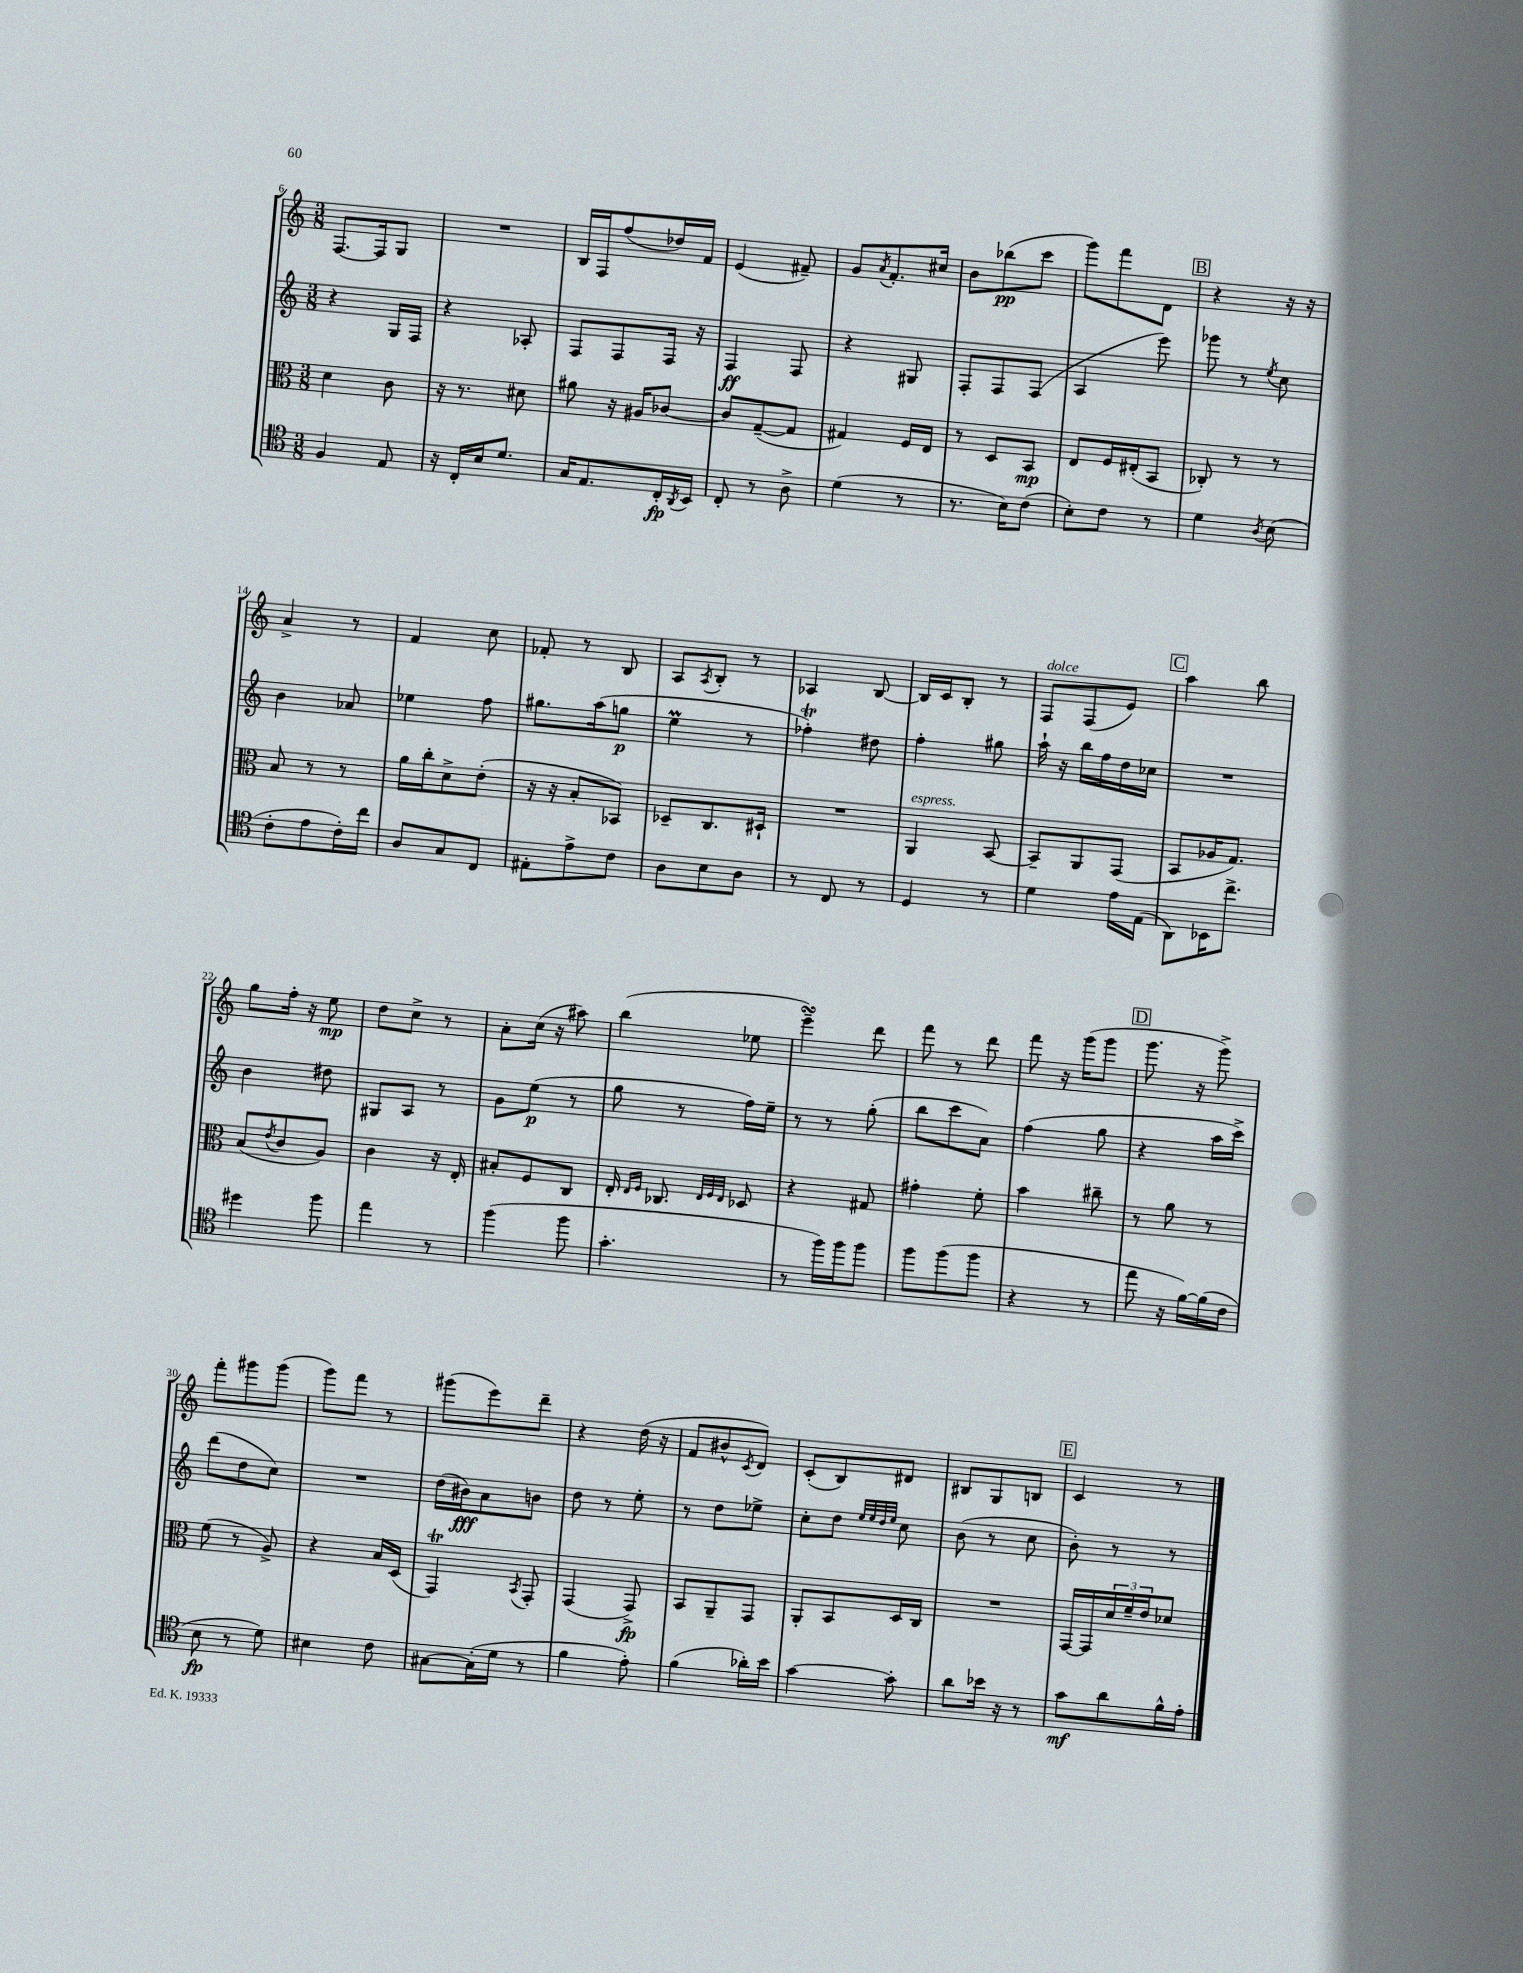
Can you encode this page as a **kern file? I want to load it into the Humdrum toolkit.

**kern	**dynam	**kern	**dynam	**kern	**dynam	**kern	**dynam
*part4	*part4	*part3	*part3	*part2	*part2	*part1	*part1
*staff4	*staff4	*staff3	*staff3	*staff2	*staff2	*staff1	*staff1
*clefC4	*	*clefC3	*	*clefG2	*	*clefG2	*
*k[]	*	*k[]	*	*k[]	*	*k[]	*
*M3/8	*	*M3/8	*	*M3/8	*	*M3/8	*
=6	=6	=6	=6	=6	=6	=6	=6
4F/	.	4d\	.	4r	.	[8.F/L	.
.	.	.	.	.	.	16F/k]	.
8E/	.	8c\	.	16G/LL	.	8G/J	.
.	.	.	.	16F/JJ	.	.	.
=7	=7	=7	=7	=7	=7	=7	=7
16r	.	16r	.	4r	.	4.r	.
16C'/LL	.	8.r	.	.	.	.	.
16B/J	.	.	.	.	.	.	.
8.d/J	.	.	.	.	.	.	.
.	.	8d#X\	.	8A-X'/	.	.	.
=8	=8	=8	=8	=8	=8	=8	=8
16G/KL	.	8a#X\	.	8F/L	.	16B/LL	.
8.E/	.	.	.	.	.	16F/J	.
.	.	16r	.	8F/	.	(8ff/	.
.	.	16A#X/KL	.	.	.	.	.
16C'/L	fp	[8c-X/J	.	16F/Jk	.	16dd-X/L)	.
8qAA/	.	.	.	.	.	.	.
16BB/JJ	.	.	.	16r	.	16f/JJ	.
=9	=9	=9	=9	=9	=9	=9	=9
8C'/	.	8c-/L]	.	4F/	ff	(4e/	.
8r	.	([8G~/	.	.	.	.	.
8A^\	.	8G/J]	.	8F/	.	8f#X~/)	.
=10	=10	=10	=10	=10	=10	=10	=10
(4d\	.	4G#X/)	.	4r	.	8g/L	.
.	.	.	.	.	.	8qa/	.
.	.	.	.	.	.	8.f'/	.
8r	.	16F/LL	.	8G#X/	.	.	.
.	.	16E/JJ	.	.	.	16cc#X/Jk	.
=11	=11	=11	=11	=11	=11	=11	=11
8.r	.	8r	.	8F'/L	.	8b\L	.
.	.	8D/L	.	8F/	.	(8bb-X\	pp
16B\KL)	.	.	.	.	.	.	.
(8c\J	.	8BB/J	mp	(8F/J	.	8ccc\J	.
=12	=12	=12	=12	=12	=12	=12	=12
8B'\L)	.	8E/L	.	4A/	.	8ggg\L)	.
8c\J	.	16F/L	.	.	.	8fff\	.
.	.	(16E#X'/J	.	.	.	.	.
8r	.	8BB/J	.	8eee\)	.	8d\J	.
!!LO:REH:place=s1:t=B
=13	=13	=13	=13	=13	=13	=13	=13
4d\	.	8C-X'/)	.	8ggg-X\	.	4r	.
.	.	8r	.	8r	.	.	.
8qA/	.	.	.	8qee/	.	.	.
(8B\	.	8r	.	8cc\	.	16r	.
.	.	.	.	.	.	16r	.
!!LO:LB:g=z
=14	=14	=14	=14	=14	=14	=14	=14
8c'\L	.	8B/	.	4b\	.	4a^/	.
8e\	.	8r	.	.	.	.	.
16c'\L)	.	8r	.	8a-X/	.	8r	.
16cc\JJ	.	.	.	.	.	.	.
=15	=15	=15	=15	=15	=15	=15	=15
8A/L	.	16a\LL	.	4ee-X\	.	4f/	.
.	.	16cc'\J	.	.	.	.	.
8G/	.	8d^\	.	.	.	.	.
8C/J	.	(8e'\J	.	8ff\	.	8cc\	.
=16	=16	=16	=16	=16	=16	=16	=16
8E#X'\L	.	16r	.	8.gg#X\L	.	8f-X'/	.
.	.	16r	.	.	.	.	.
8e^\	.	8B'/L	.	.	.	8r	.
.	.	.	.	(16aa\k	.	.	.
8c\J	.	8BB-X/J)	.	8ggn\J	p	8B/	.
=17	=17	=17	=17	=17	=17	=17	=17
8A\L	.	8D-X~/L	.	4eem\	.	8A/L	.
.	.	.	.	.	.	8qA/	.
8B\	.	8.C/	.	.	.	8B'/J	.
8A\J	.	.	.	8r	.	8r	.
.	.	16D#X`/Jk	.	.	.	.	.
=18	=18	=18	=18	=18	=18	=18	=18
8r	.	4.r	.	4ff-XT'\)	.	4A-X/	.
8C/	.	.	.	.	.	.	.
8r	.	.	.	8dd#X\	.	[8B/	.
=19	=19	=19	=19	=19	=19	=19	=19
!	!	!LO:TX:a:i:t=espress.	!	!	!	!	!
4D/	.	4AA/	.	4ff'\	.	16B/LL]	.
.	.	.	.	.	.	16c/J	.
.	.	.	.	.	.	8B'/J	.
8r	.	[8BB/	.	8gg#X\	.	8r	.
=20	=20	=20	=20	=20	=20	=20	=20
!	!	!	!	!	!	!LO:TX:a:i:t=dolce	!
4d\	.	8BB~/L]	.	16aa`\	.	8F/L	.
.	.	.	.	16r	.	.	.
.	.	8AA/	.	16bb\LL	.	(8F/	.
.	.	.	.	16ff\	.	.	.
16e\LL	.	(8GG/J	.	16dd\	.	8e/J)	.
(16E\JJ	.	.	.	16cc-X\JJ	.	.	.
!!LO:REH:place=s1:t=C
=21	=21	=21	=21	=21	=21	=21	=21
8AA\L)	.	8BB/L	.	4.r	.	4aa\	.
16BB-X\K	.	16A-X/K	.	.	.	.	.
8.cc^\J	.	8.G/J)	.	.	.	.	.
.	.	.	.	.	.	8bb\	.
!!LO:LB:g=z
=22	=22	=22	=22	=22	=22	=22	=22
4dd#X\	.	(8B/L	.	4b\	.	8gg\L	.
.	.	8qe/	.	.	.	.	.
.	.	8c/	.	.	.	16ff'\Jk	.
.	.	.	.	.	.	16r	.
8ff\	.	8A/J)	.	8dd#X\	.	8ee\	mp
=23	=23	=23	=23	=23	=23	=23	=23
4ee\	.	4c\	.	8G#X/L	.	8dd\L	.
.	.	.	.	8A/J	.	8cc^\J	.
8r	.	16r	.	8r	.	8r	.
.	.	16E'/	.	.	.	.	.
=24	=24	=24	=24	=24	=24	=24	=24
(4ff\	.	8B#X'/L	.	8g\L	.	8a'\L	.
.	.	8F/	.	(8ee\J	p	(16cc\Jk	.
.	.	.	.	.	.	16r	.
8ff\	.	8C/J	.	8r	.	8aa#X\)	.
=25	=25	=25	=25	=25	=25	=25	=25
4.g'\	.	16E'/	.	8gg\	.	(4bb\	.
.	.	16qqE/LL	.	.	.	.	.
.	.	16qqF/JJ	.	.	.	.	.
.	.	8.C-X/	.	.	.	.	.
.	.	.	.	8r	.	.	.
.	.	32qqE/LLL	.	.	.	.	.
.	.	32qqF/	.	.	.	.	.
.	.	32qqE/JJJ	.	.	.	.	.
.	.	8D-X/	.	16ff\LL)	.	8ee-X\	.
.	.	.	.	16ee~\JJ	.	.	.
=26	=26	=26	=26	=26	=26	=26	=26
8r	.	4r	.	8r	.	4eeesSsS~\)	.
16ff\LL)	.	.	.	8r	.	.	.
16ff\J	.	.	.	.	.	.	.
8ff\J	.	8G#X/	.	(8gg'\	.	8ddd\	.
=27	=27	=27	=27	=27	=27	=27	=27
8ff\L	.	4g#X'\	.	8bb\L	.	8fff\	.
(8ff\	.	.	.	8ccc\	.	8r	.
8ff\J	.	8f'\	.	8a\J)	.	8ddd\	.
=28	=28	=28	=28	=28	=28	=28	=28
4r	.	4b\	.	(4ff\	.	8fff\	.
.	.	.	.	.	.	16r	.
.	.	.	.	.	.	(16ggg\KL	.
8r	.	8cc#X~\	.	8gg\	.	8ggg\J	.
!!LO:REH:place=s1:t=D
=29	=29	=29	=29	=29	=29	=29	=29
8ee\	.	8r	.	4r	.	8.ggg\	.
16r	.	8a\	.	.	.	.	.
[16f\LL)	.	.	.	.	.	16r	.
(16f\]	.	8r	.	16aa\LL	.	8ggg^\)	.
16c\JJ	.	.	.	16ccc^\JJ)	.	.	.
!!LO:LB:g=z
=30	=30	=30	=30	=30	=30	=30	=30
8B\	fp	(8f\	.	(8ddd\L	.	8fff'\L	.
8r	.	8r	.	8dd\	.	8ggg#X\	.
8d\)	.	8A^/)	.	8cc\J)	.	(8ggg#\J	.
=31	=31	=31	=31	=31	=31	=31	=31
4B#X\	.	4r	.	4.r	.	8ggg\L)	.
.	.	.	.	.	.	8fff\J	.
8c\	.	16B/LL	.	.	.	8r	.
.	.	(16D/JJ	.	.	.	.	.
=32	=32	=32	=32	=32	=32	=32	=32
[8G#X\L	.	4GGT/)	.	(16dd\LL	.	(8ggg#X\L	.
.	.	.	.	16b#X\J)	fff	.	.
(16G#'\L]	.	.	.	8a\	.	8eee\)	.
16d\JJ	.	.	.	.	.	.	.
.	.	8qBB/	.	.	.	.	.
8r	.	8GG'/	.	8bn\J	.	8ddd~\J	.
=33	=33	=33	=33	=33	=33	=33	=33
4f\	.	(4GG/	.	8dd\	.	4r	.
.	.	.	.	8r	.	.	.
8e'\)	.	8GG^/)	fp	8ee'\	.	(16dd\	.
.	.	.	.	.	.	16r	.
=34	=34	=34	=34	=34	=34	=34	=34
(4f\	.	8BB/L	.	8r	.	8f/L	.
.	.	8AA~/	.	8dd\L	.	8b#X^^/	.
.	.	.	.	.	.	8qc/	.
16a-X'\LL)	.	8GG/J	.	8ee-X^\J	.	8d/J)	.
16b\JJ	.	.	.	.	.	.	.
=35	=35	=35	=35	=35	=35	=35	=35
[4g\	.	8AA'/L	.	8cc'\L	.	(8c'/L	.
.	.	8BB/	.	8dd\J	.	8B/)	.
.	.	.	.	32qqee/LLL	.	.	.
.	.	.	.	32qqee/	.	.	.
.	.	.	.	32qqdd/	.	.	.
.	.	.	.	32qqee/JJJ	.	.	.
8g'\]	.	16D/L	.	8cc\	.	8d#X/J	.
.	.	16C/JJ	.	.	.	.	.
=36	=36	=36	=36	=36	=36	=36	=36
8a\L	.	4.r	.	(8b\	.	8B#X/L	.
16b-X\Jk	.	.	.	8r	.	8G/	.
16r	.	.	.	.	.	.	.
8r	.	.	.	8cc\	.	8Bn/J	.
!!LO:REH:place=s1:t=E
=37	=37	=37	=37	=37	=37	=37	=37
8g\L	mf	[16GG/LL	.	8b'\)	.	4c/	.
.	.	16GG/]	.	.	.	.	.
8a\	.	24d/	.	8r	.	.	.
.	.	24f~/	.	.	.	.	.
.	.	24e/J	.	.	.	.	.
16f^^\L	.	8d-X/J	.	8r	.	8r	.
16e'\JJ	.	.	.	.	.	.	.
==	==	==	==	==	==	==	==
*-	*-	*-	*-	*-	*-	*-	*-
